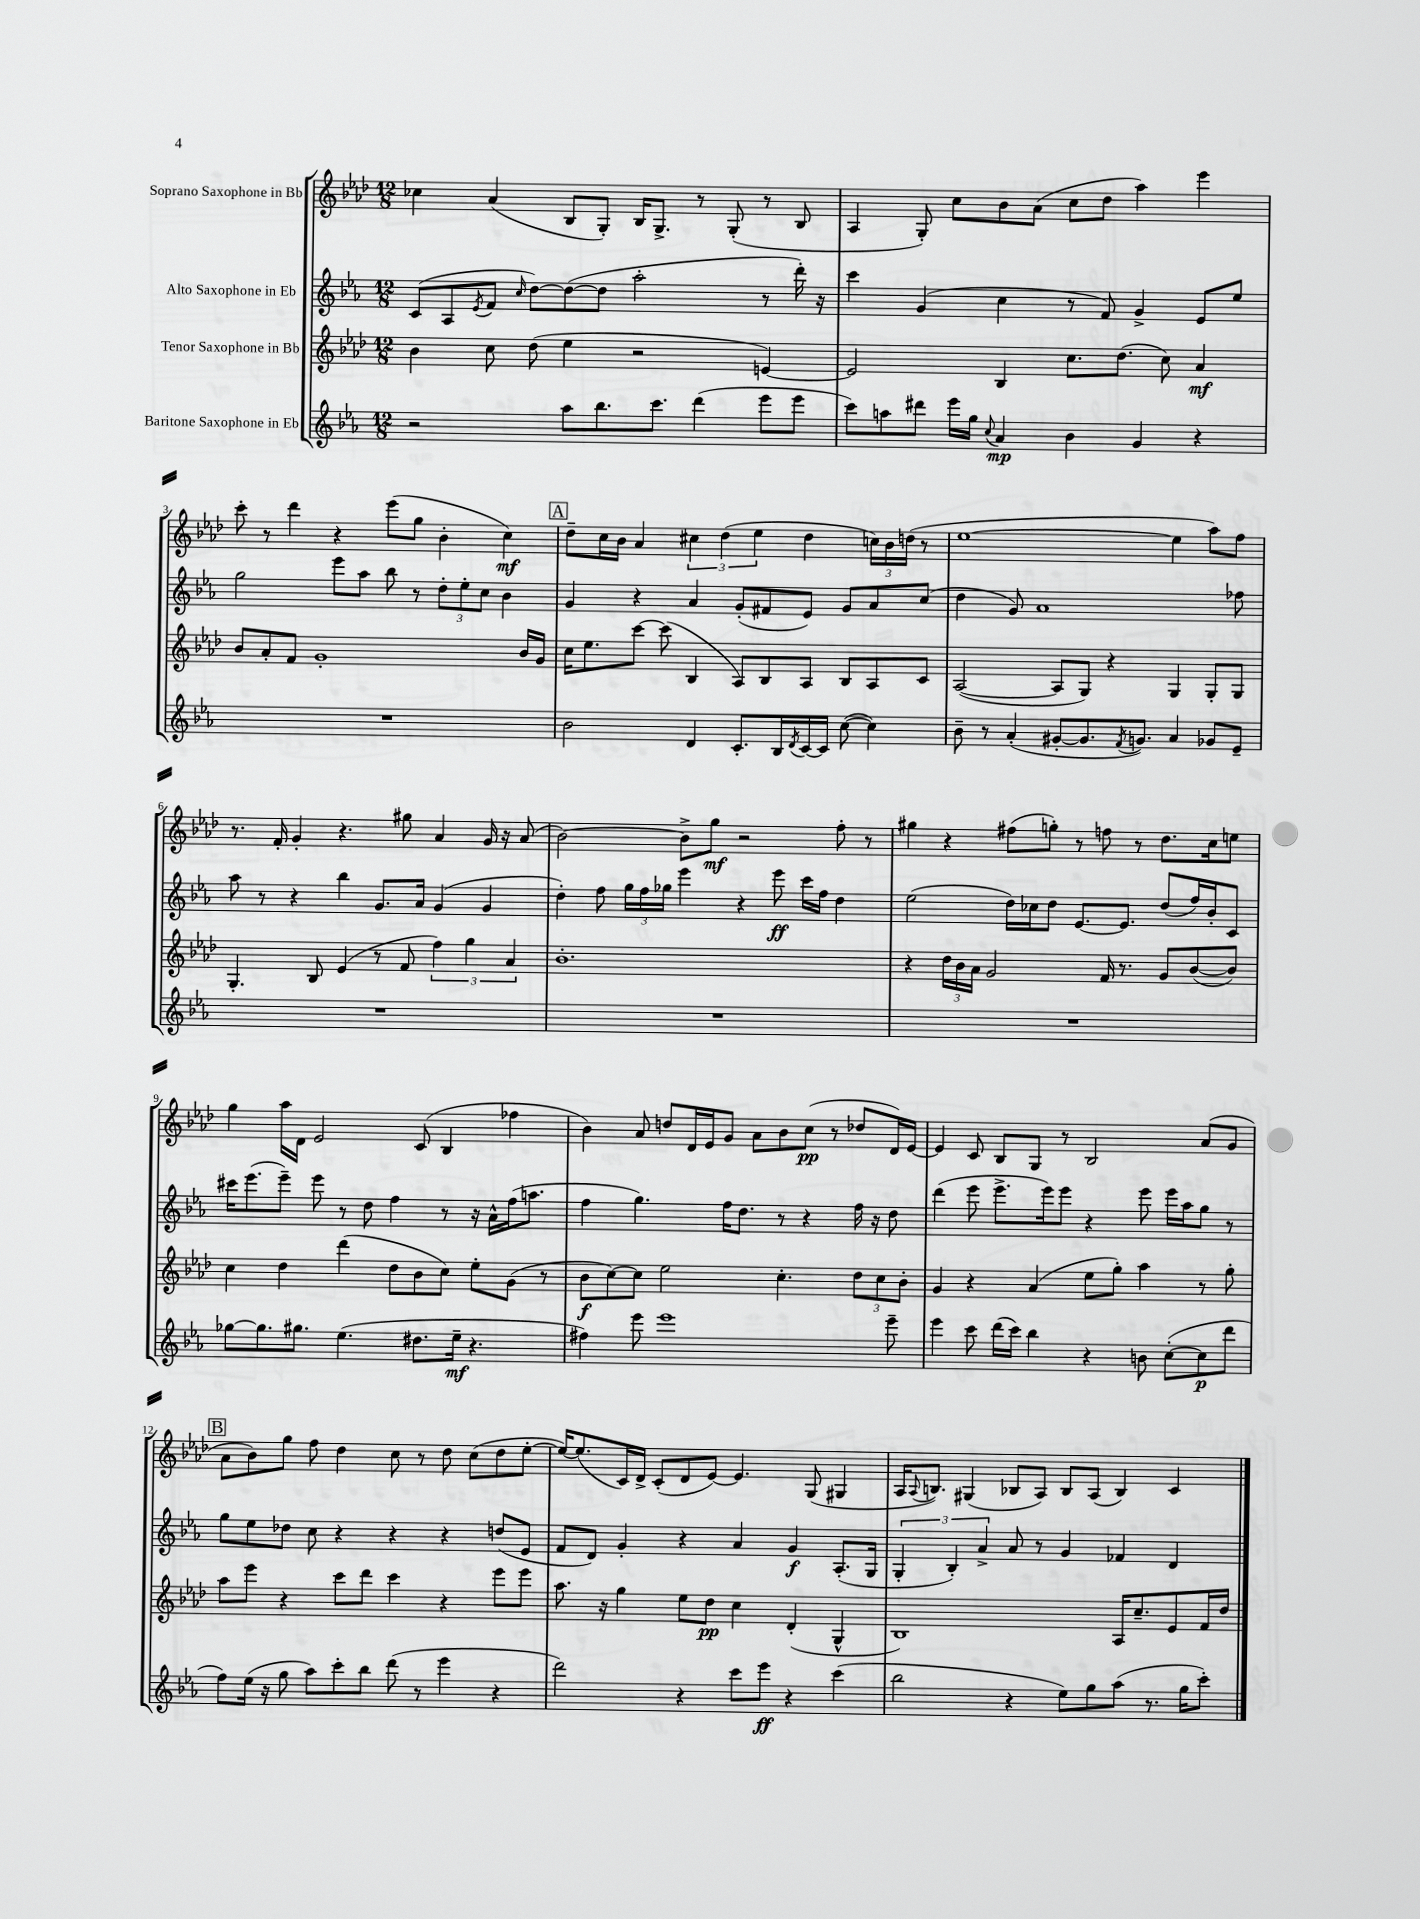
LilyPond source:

<<
\new StaffGroup <<
\new Staff = "s0" \with { instrumentName = "Soprano Saxophone in Bb" } {
    \clef treble \key aes \major \numericTimeSignature \time 12/8
    ces''4 aes'4( bes8 g8-.) bes16 g8.-> r8 g8-.( r8 bes8 |
    aes4 g8-.) c''8 bes'8 aes'8( c''8 des''8 aes''4) ees'''4 |
    c'''8-. r8 des'''4 r4 ees'''8( g''8 bes'4-. c''4\mf) |
    \mark \markup { \box "A" } des''8-- c''16 bes'16 aes'4 \tuplet 3/2 { cis''4 des''4( ees''4 } des''4 \tuplet 3/2 { c''16) bes'16 d''16( } r8 |
    ees''1~ ees''4 aes''8) f''8 |
    r8. f'16-. g'4-. r4. gis''8 aes'4 g'16 r16 aes'8( |
    bes'2~) bes'8-> g''8\mf r2 f''8-. r8 |
    gis''4 r4 fis''8( g''8-.) r8 f''8 r8 des''8. c''16 e''8 |
    g''4 aes''16 des'16 ees'2 c'8( bes4 fes''4 |
    bes'4) aes'8 d''8 des'16 ees'16 g'8 aes'8 bes'8 c''8\pp( r8 des''8 des'16) ees'16~ |
    ees'4 c'8 bes8 g8 r8 bes2 aes'8( g'8 |
    \mark \markup { \box "B" } aes'8 bes'8) g''8 f''8 des''4 c''8 r8 des''8 c''8( des''8 ees''8~-. |
    ees''16~) ees''8.( c'16) des'16-> c'8-.( des'8 ees'8~) ees'4. g8( gis4 |
    aes16 \appoggiatura { aes8 } b8.) gis4( bes8 aes8) bes8 aes8( bes4) c'4 \bar "|." |
}
\new Staff = "s1" \with { instrumentName = "Alto Saxophone in Eb" } {
    \clef treble \key ees \major \numericTimeSignature \time 12/8
    c'8( aes8 \acciaccatura { ees'8 } f'8 \grace { c''16 } d''8~) d''8~( d''8 aes''2-. r8 d'''16-.) r16 |
    c'''4 g'4( c''4 r8 f'8) g'4-> ees'8 ees''8 |
    g''2 ees'''8 aes''8 bes''8 r8 \tuplet 3/2 { d''8-. ees''8-. c''8 } bes'4 |
    \mark \markup { \box "A" } g'4 r4 aes'4 g'8-.( fis'8 ees'8) g'8 aes'8 c''8( |
    d''4 g'8) aes'1 fes''8 |
    aes''8 r8 r4 bes''4 g'8. aes'16 g'4( g'4 |
    d''4-.) f''8 \tuplet 3/2 { g''16 f''16 ges''16 } ees'''4 r4 ees'''8\ff c'''16 f''16 d''4 |
    ees''2( d''16) ces''16 d''8 ees'8.~ ees'8. d''8( f''16) bes'16-. c'8 |
    cis'''16 ees'''8.( ees'''8--) ees'''8 r8 d''8 f''4 r8 r16 aes'16-^ f''16( a''8. |
    f''4 g''4.) f''16 d''8. r8 r4 f''16 r16 d''8 |
    d'''4( ees'''8 ees'''8.-> ees'''16) ees'''8 r4 ees'''8 ees'''16 aes''16 g''8 r8 |
    \mark \markup { \box "B" } g''8 ees''8 des''8 c''8 r4 r4 r4 d''8( ees'8 |
    f'8 d'8) g'4-. r4 aes'4 g'4\f aes8.-.( g16 |
    \tuplet 3/2 { g4-. bes4-.) aes'4-> } aes'8 r8 g'4 fes'4 d'4 \bar "|." |
}
\new Staff = "s2" \with { instrumentName = "Tenor Saxophone in Bb" } {
    \clef treble \key aes \major \numericTimeSignature \time 12/8
    bes'4 c''8 des''8( ees''4 r2 e'4~) |
    e'2 bes4 c''8. des''8.( c''8) aes'4\mf |
    bes'8 aes'8-. f'8 g'1-. bes'16 g'16 |
    \mark \markup { \box "A" } c''16 ees''8. c'''8~ c'''8( bes4 aes8) bes8 aes8 bes8 aes8 c'8 |
    aes2~( aes8 g8) r4 g4 g8-. g8 |
    g4.-. bes8 ees'4( r8 f'8 \tuplet 3/2 { f''4) g''4 aes'4 } |
    bes'1.-. |
    r4 \tuplet 3/2 { des''16 bes'16 aes'16 } g'2 f'16 r8. g'8 bes'8~( bes'8) |
    c''4 des''4 des'''4( des''8 bes'8 c''8) ees''8-. g'8( r8 |
    bes'8\f c''8~) c''8 ees''2 c''4.-. \tuplet 3/2 { des''8 c''8 bes'8-. } |
    g'4 r4 aes'4( ees''8 g''8-.) aes''4 r8 g''8-. |
    \mark \markup { \box "B" } aes''8 ees'''8 r4 c'''8 des'''8 c'''4 r4 ees'''8 ees'''8 |
    aes''8. r16 g''4 ees''8 des''8\pp c''4 des'4-.( g4-^ |
    bes1) aes16 c''8.-- ees'8 f'16 des''16 \bar "|." |
}
\new Staff = "s3" \with { instrumentName = "Baritone Saxophone in Eb" } {
    \clef treble \key ees \major \numericTimeSignature \time 12/8
    r2 aes''8 bes''8. c'''8. d'''4( ees'''8 ees'''8 |
    c'''8) a''8 dis'''8 ees'''16 g''16 \appoggiatura { c''8 } aes'4\mp bes'4 g'4 r4 |
    R1. |
    \mark \markup { \box "A" } bes'2 d'4 c'8.-. bes16 \acciaccatura { d'8 } c'16~ c'16 c''8~( c''4) |
    bes'8-- r8 aes'4-.( gis'8~-. gis'8. \acciaccatura { f'8 } g'8.) aes'4 ges'8 ees'8-- |
    R1. |
    R1. |
    R1. |
    ges''8~ ges''8. gis''8. ees''4.( dis''8. ees''16--\mf r4. |
    fis''4) ees'''8 ees'''1 ees'''8-- |
    ees'''4 c'''8 d'''16( c'''16) bes''4 r4 b'8 c''8~-.( c''8\p d'''8 |
    \mark \markup { \box "B" } f''8) ees''16( r16 g''8 aes''8) c'''8-. bes''8 d'''8( r8 ees'''4 r4 |
    d'''2) r4 c'''8 ees'''8\ff r4 c'''4( |
    bes''2 r4 ees''8) g''8 aes''8( r8. g''16 c'''8-.) \bar "|." |
}
>>
>>
